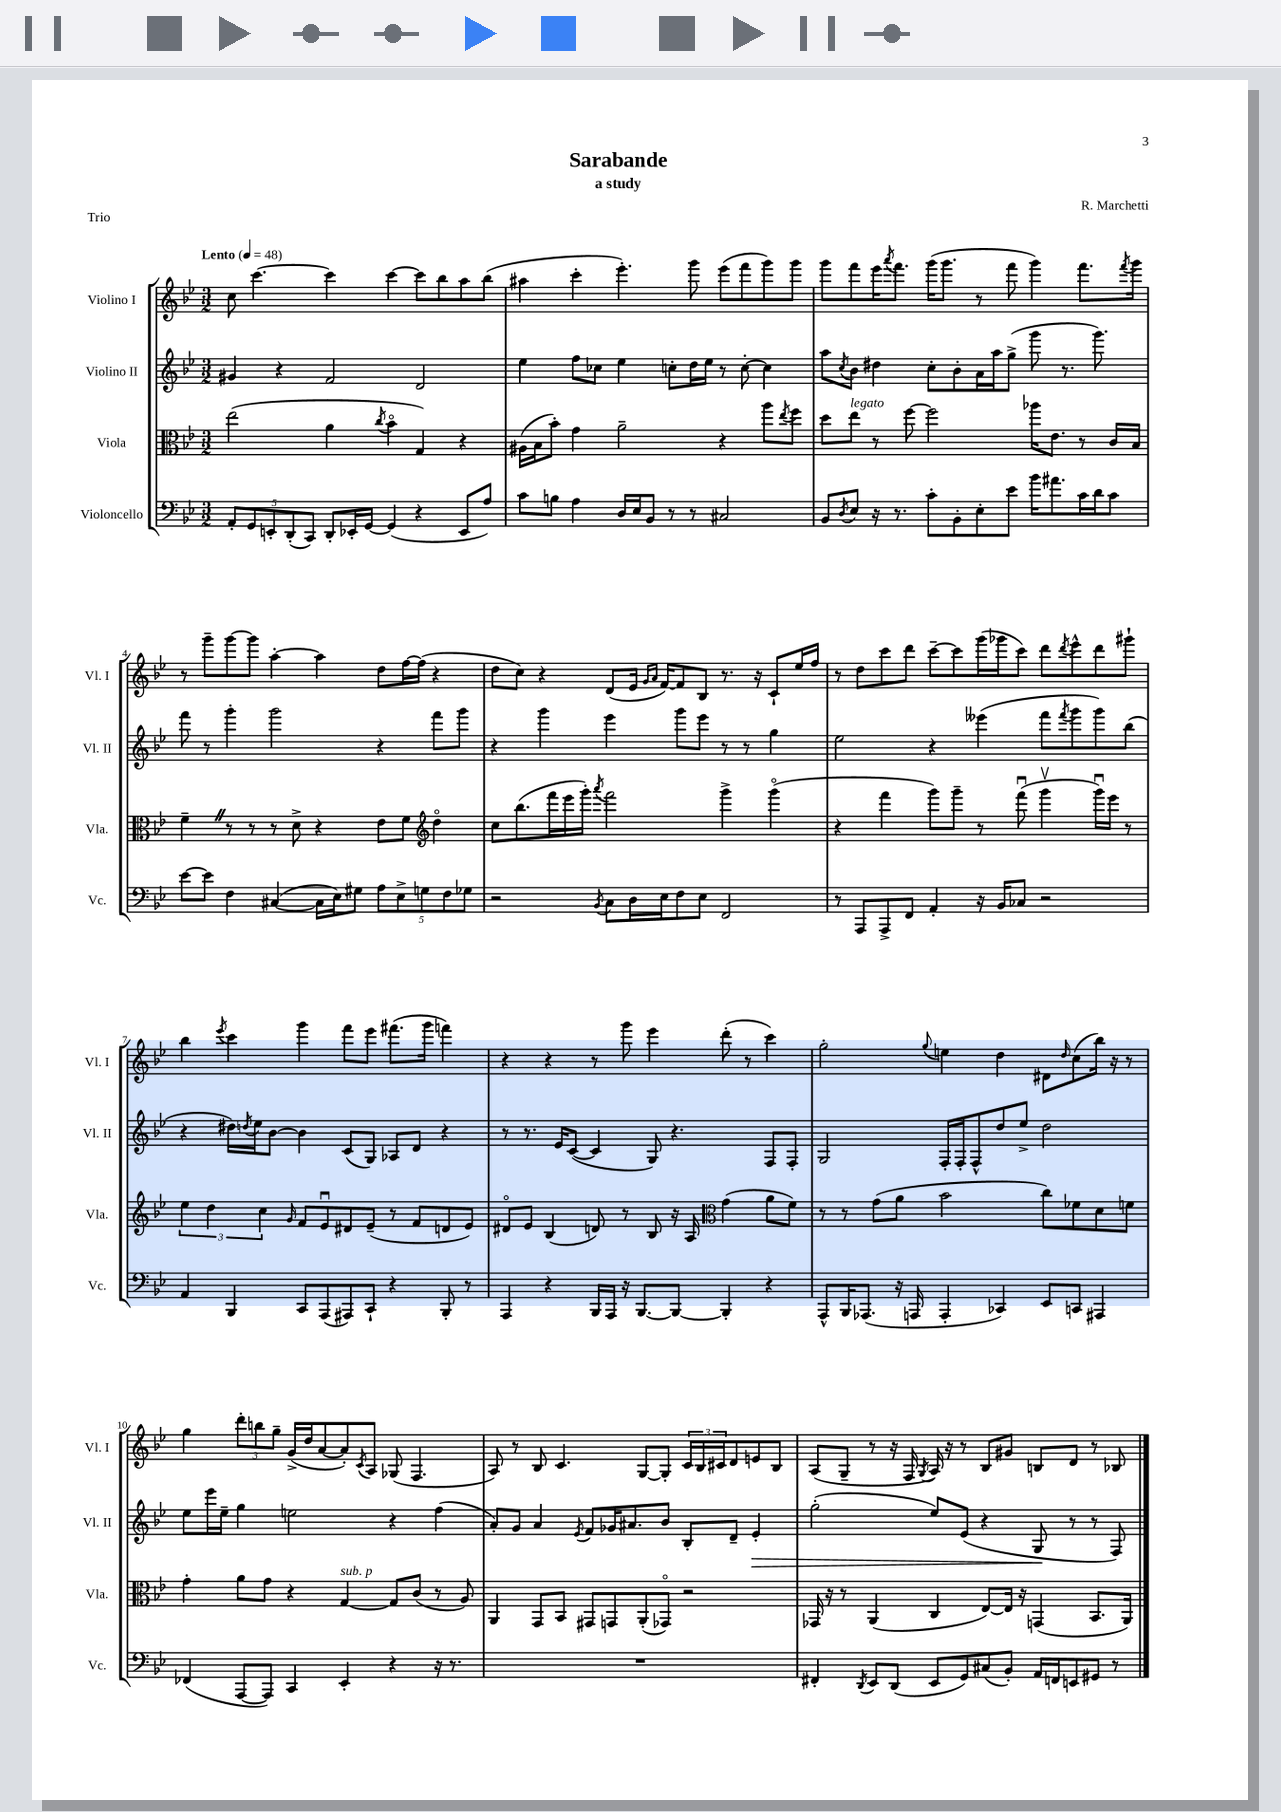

**kern	**kern	**kern	**kern
*staff4	*staff3	*staff2	*staff1
*clefF4	*clefC3	*clefG2	*clefG2
*k[b-e-]	*k[b-e-]	*k[b-e-]	*k[b-e-]
*M3/2	*M3/2	*M3/2	*M3/2
*MM48	*MM48	*MM48	*MM48
10AA'/L	(2ee-\	4g#/	8cc\
10GG/	.	.	.
.	.	.	[4.ccc\
10EE'/	.	.	.
.	.	4r	.
(10DD'/	.	.	.
10CC/J)	.	.	.
8DD'/L	4a\	2f/	4ccc\]
16EE-'/L	.	.	.
[16GG/JJ	.	.	.
.	8qcc/	.	.
(4GG/]	4b-o\	.	[4ccc\
4r	4G/)	2d/	8ccc\]L
.	.	.	8bb-\
8EE-/L	4r	.	8aa\
8A/J)	.	.	(8bb-\J
=	=	=	=
8c\L	(16A#\LL	4ee-\	4aa#\
.	16B-\J	.	.
8B\J	8b-'\J)	.	.
4A\	4g\	8ff\L	4ccc'\
.	.	8cc-\J	.
16D/LL	2a~\	4ee-\	4.eee-'\)
16E-/J	.	.	.
8BB-/J	.	.	.
8r	.	8cc'\L	.
8r	.	16dd\L	8ggg\
.	.	16ee-\JJ	.
2C#/	4r	8r	(8eee-\L
.	.	[8cc'\	8fff\
.	8aa\L	4cc\]	8ggg\)
.	8qee-/	.	.
.	8ff\J	.	8ggg\J
=	=	=	=
8BB-/L	8dd\L	8aa\L	8ggg\L
8qD/	.	8qcc/	.
8E-/J	8ee-\J	8b-\J	8fff\
16r	8r	4dd#\	16eee-\K
.	.	.	8qaaa/
8.r	.	.	8.fff\J
.	[8ff\	.	.
8c'\L	2ff\]	8cc'\L	(16ggg\LK
.	.	.	8.ggg\J
8BB-'\	.	8b-'\	.
8E-'\	.	16a\L	8r
.	.	16aa\J	.
8e-\J	.	(8gg^\J	8fff\
16b-\LK	16aa-\LK	8ggg\	4ggg\)
8.a#\	8.e-\J	.	.
.	.	8.r	.
16c\L	8r	.	8.fff\L
16d\J	.	8.ggg\)	.
8c\J	16c/LL	.	.
.	.	.	8qfff/
.	16B-/JJ	.	16ggg\Jk
=	=	=	=
[8e-\L	4f~\	8fff\	8r
8e-\]J	.	8r	8ggg~\L
4F\	8r	4ggg'\	[8ggg\
.	8r	.	8ggg\]J
([4C#/	8r	2ggg\	[4aa'\
.	8d^\	.	.
16C#\]LL	4r	.	4aa\]
16E-\J)	.	.	.
8G#\J	.	.	.
10A\L	8e-\L	4r	8dd\L
10E-^\	.	.	.
.	8f\J	.	[16ff\L
.	.	.	(16ff\]JJ
10G\	.	.	.
*	*clefG2	*	*
.	4ddo\	8fff\L	4r
10F\	.	.	.
.	.	8ggg\J	.
10G-\J	.	.	.
=	=	=	=
2r	8cc\L	4r	8dd\L
.	(8.bb-\	.	8cc\J)
.	.	4ggg\	4r
.	16fff\L	.	.
.	16eee-\	.	.
.	16ggg'\JJ)	.	.
8qBB-/	8qaaa/	.	.
8C\L	2fff\	4eee-\	(8d/L
16D\L	.	.	16e-/Jk
.	.	.	16qqg/LL
.	.	.	16qqa/JJ
16E-\J	.	.	[16f/LK)
8F\	.	8ggg\L	8f/]
8E-\J	.	8eee-\J	8B-/J
2FF/	4ggg^\	8r	8.r
.	.	8r	.
.	.	.	16r
.	(4gggo\	4gg\	8c`/L
.	.	.	16ee-/L
.	.	.	16ff/JJ
=	=	=	=
8r	4r	2ee-\	8r
8AAA/L	.	.	8dd\L
8AAA^/	4fff\	.	8ccc\
8FF/J	.	.	8ddd\J
4AA'/	8ggg\L)	4r	[8ccc~\L
.	8ggg~\J	.	8ccc\]
16r	8r	(4eee--\	(16ggg\L
16BB-/LK	.	.	16ggg-\J
8C-/J	(8fffu\	.	8ccc\J)
2r	4gggv\	8fff\L	8ddd\L
.	.	8qfff/	8qddd/
.	.	8ggg\	8eee-^^\
.	16gggu\LL)	8ggg\)	8ddd\
.	16eee-\JJ	.	.
.	8r	(8bb-\J	8ggg#`\J
=	=	=	=
4AA/	6ee-\	4r	4bb-\
.	6dd\	.	.
.	.	.	8qeee-/
4BBB-/	.	16dd#\LL)	4ccc\
.	.	8qdd/	.
.	.	16ee-\J	.
.	6cc\	.	.
.	.	[8b-\J	.
.	16qqg/	.	.
8CC/L	8f/L	4b-\]	4ggg\
(8AAA/	8e-u/	.	.
8AAA#/)	8d#/	(8c/L	8fff\L
8CC`/J	(8e-~/J	8G/J)	8eee-\J
4r	8r	8A-/L	(8.fff#\L
.	8f/L	8d/J	.
.	.	.	16ggg\Jk
8BBB-'/	8d/	4r	4fff\)
8r	8e-/J)	.	.
=	=	=	=
4AAA/	8d#o/L	8r	4r
.	8e-/J	8.r	.
4r	(4B-/	.	4r
.	.	16e-/LK	.
.	.	([8c/J	.
16BBB-/LL	8d/)	4c/]	8r
16AAA/JJ	.	.	.
16r	8r	.	8ggg\
[8.BBB-/L	.	.	.
.	8B-/	8G/)	4eee-\
8BBB-/_J	16r	4.r	.
.	16A/	.	.
*	*clefC3	*	*
4BBB-'/]	(4g\	.	(8ddd'\
.	.	.	8r
4r	8a\L	8F/L	4ccc\)
.	8f\J)	8F'/J	.
=	=	=	=
8AAA^^/L	8r	2G/	2gg'\
16BBB-/K	8r	.	.
(8.AAA-/J	.	.	.
.	(8g\L	.	.
16r	8a\J	.	.
16AAA/	.	.	.
.	.	.	8qqgg/
4AAA'/	2b-\	16F'/LL	4ee\
.	.	16F'/J	.
.	.	8F^^/	.
4CC-/)	.	8dd/	4dd\
.	.	8ee-^/J	.
8EE-/L	8cc\L)	2dd\	8d#\L
.	.	.	16qqdd/
8CC/J	8f-\	.	(8cc\
4AAA#/	8d\	.	16bb-\Jk)
.	.	.	16r
.	8f\J	.	8r
=	=	=	=
(4FF-/	4g'\	8ee-\L	4gg\
.	.	16eee-\L	.
.	.	16ee-~\JJ	.
[8AAA/L	8a\L	4gg\	12ddd'\L
.	.	.	12bb\
8AAA/]J)	8g\J	.	.
.	.	.	12gg~\J
4CC/	4r	2ee\	(16g^/LL
.	.	.	16dd/J
.	.	.	[8a/
4EE-'/	[4G/	.	8a'/])
.	.	.	8qc/
.	.	.	8A/J
4r	8G/]L	4r	(8G-/
.	(8c/J	.	4.F/
16r	8r	(4ff\	.
8.r	.	.	.
.	8A/)	.	.
=	=	=	=
1.r	4AA/	8a'/L)	8A/)
.	.	8g/J	8r
.	8GG/L	4a/	8B-/
.	8BB-/J	.	4.c/
.	.	8qe-/	.
.	8GG#/L	8f/L	.
.	8GG/	16g-/K	.
.	.	8.a#/	.
.	(8AA'/	.	[8G/L
.	8GG-o/J)	8b-/J	8G'/]J
.	2r	8B-'/L	24c/LL
.	.	.	24B-/
.	.	.	24c#/J
.	.	8d~/J	8d/
.	.	4e-'/	8e/
.	.	.	8B-/J
=	=	=	=
4FF#'/	16GG-/	(2gg'\	(8A/L
.	16r	.	.
.	8r	.	8G~/J
8qDD/	.	.	.
8EE-/L	(4AA/	.	8r
(8DD/J	.	.	16r
.	.	.	16F/
.	.	.	8qG/
8EE-/L	4C/	8ee-/L)	16A/)
.	.	.	16r
8GG/)	.	(8e-/J	8r
(8C#/	[8E-/L)	4r	8B-/L
8BB-'/J)	16E-/]Jk	.	8g#/J
.	16r	.	.
16AA/LL	(4GG/	8G/	8B/L
16FF/J	.	.	.
8EE/	.	8r	8d/J
8GG#/J	8.BB-/L	8r	8r
8r	.	8F/)	8B-/
.	16AA/Jk)	.	.
==	==	==	==
*-	*-	*-	*-
